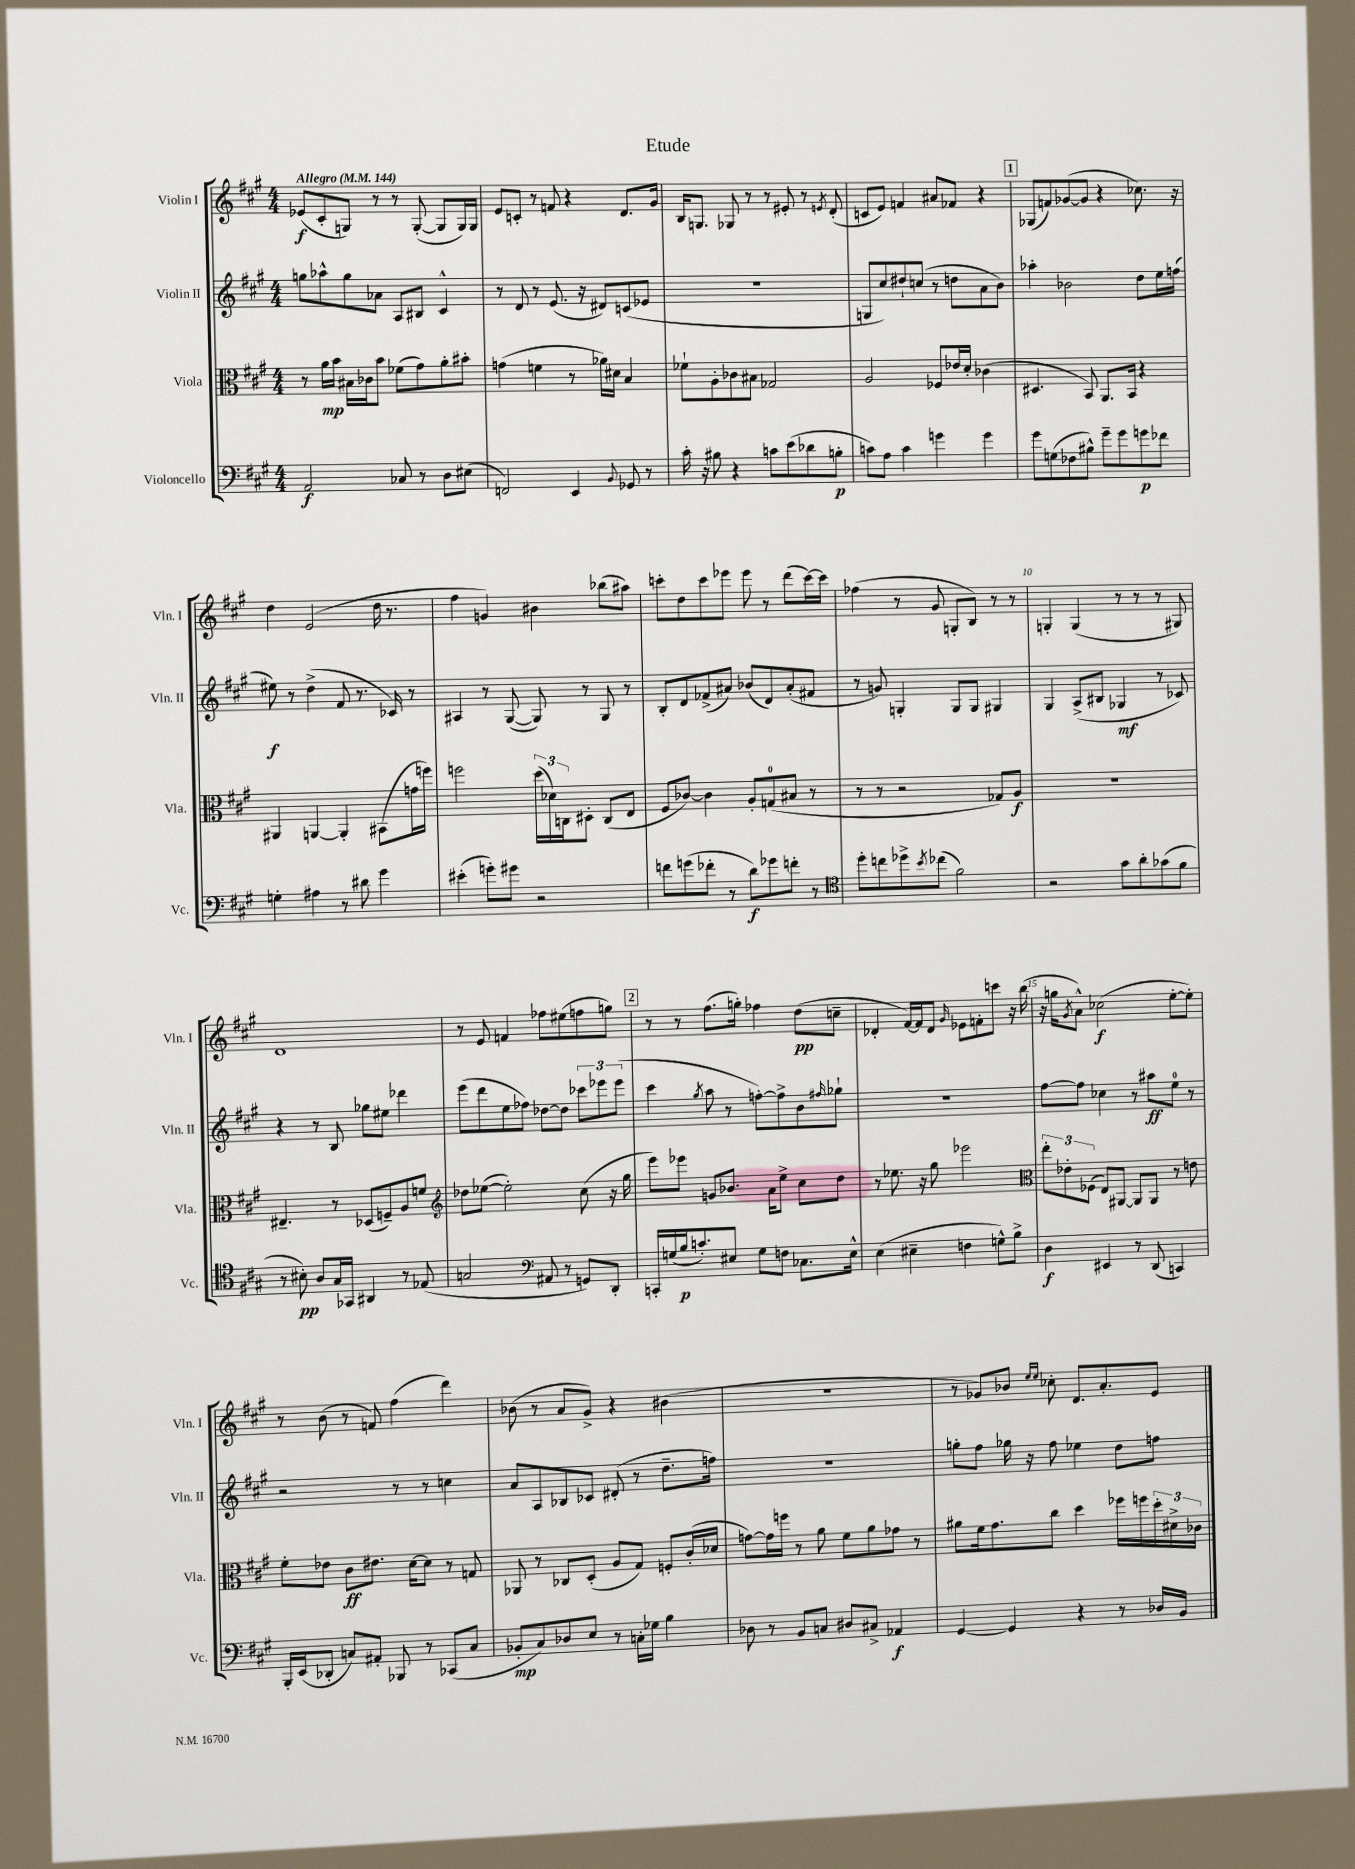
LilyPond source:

\header { title = "Etude" }
<<
\new StaffGroup <<
\new Staff = "s0" \with { instrumentName = "Violin I" shortInstrumentName = "Vln. I" } {
    \clef treble \key a \major \numericTimeSignature \time 4/4 \tempo "Allegro" 4 = 144
    ees'8\f( cis'8-. g8) r8 r8 g8~-.( g8 g16) g16 |
    e'8 c'8-. r8 f'8 r4 d'8. gis'16 |
    b16 g8. ges8 r8 r8 eis'8-. r8 \acciaccatura { e'8 } d'8-.( |
    c'8 e'8) f'4 ais'8 fes'8 r4 |
    \mark \markup { \box "1" } ges8( f'8) ges'8~( ges'8 r4 ces''8.) r16 |
    d''4 e'2( d''16 r8. |
    fis''4 g'4) bis'4 bes''8( ais''8) |
    c'''8-. d''8 c'''8 ees'''8 ees'''8 r8 d'''8( c'''16~) c'''16 |
    fes''4( r8 gis'8 g8-. b8) r8 r8 |
    g4-. g4( r8 r8 r8 gis8) |
    d'1 |
    r8 e'8 f'4 fes''8 eis''8( f''8 g''8) |
    \mark \markup { \box "2" } r8 r8 fis''8.( g''16-.) fes''4 d''8\pp( c''8-- |
    des'4-. fis'16~) fis'16 des'8 \grace { gis'16 } ees'8 f'8-. c'''8 r16 b''16( |
    r16 g''16 \acciaccatura { gis'8 } a'8-^) ces''2\f( e''8~-. e''8-.) |
    r8 b'8( r8 f'8) fis''4( d'''4) |
    bes'8( r8 a'8 gis'8->) r4 bis'4( |
    r1 |
    r8 ges'8) bes'8 \grace { e''16 e''16 } ces''8-. d'8. a'8.-. e'8 \bar "|." |
}
\new Staff = "s1" \with { instrumentName = "Violin II" shortInstrumentName = "Vln. II" } {
    \clef treble \key a \major \numericTimeSignature \time 4/4
    g''8 aes''8-^ g''8 aes'8 a8 bis8 cis'4-^ |
    r8 d'8 r8 e'8.( r16 dis'8) c'8( ees'8 |
    R1 |
    g8 cis''8) dis''8-! c''8( r8 d''8 a'8 b'8) |
    \mark \markup { \box "1" } aes''4-. bes'2 d''8 e''16 f''16( |
    eis''8\f) r8 d''4->( fis'8 r8. ces'16) r8 |
    ais4 r8 gis8~( gis8) r8 gis8 r8 |
    b8-. d'8 fes'8->( ais'8) bes'8( d'8) ais'8-.( fis'8 |
    r8 g'8) g4-. g8 g8 gis4 |
    gis4 a8->( bis8 ges4\mf r8 ces'8) |
    r4 r8 b8 ges''8 eis''8 des'''4 |
    e'''8( d'''8 e''8 fes''8) des''8~ des''8 \tuplet 3/2 { ces'''8 ees'''8 ees'''8( } |
    \mark \markup { \box "2" } cis'''4 \acciaccatura { gis''8 } a''8 r8 f''8~-.) f''8-> b'8 \grace { fis''16 } ges''8-! |
    R1 |
    fis''8~ fis''8 ces''4 r8 ais''8\ff e''8-0 r8 |
    r2 r8 r8 c''4 |
    a'8 a8 bes8 ces'8 dis'8-.( r8 d''8.-- f''16) |
    R1 |
    g''8-. fis''8 ges''16 r16 fis''8 ees''4 d''8 f''8 \bar "|." |
}
\new Staff = "s2" \with { instrumentName = "Viola" shortInstrumentName = "Vla." } {
    \clef alto \key a \major \numericTimeSignature \time 4/4
    r8 a'16\mp b'16 bis16 ces'16 b'8 fes'8( gis'8) a'8-. bis'8-. |
    g'4( f'4 r8 aes'16) dis'16 b4 |
    fes'8-! a8-. ces'8 bis8 ges2 |
    a2 fes8 ees'16 d'16-. ces'4( |
    \mark \markup { \box "1" } dis4. b,8) a,8. b,16 r4 |
    ais,4 a,4~ a,4-. bis,8( g'16 f''16) |
    f''2 \tuplet 3/2 { d''16( des'16) c16 } dis8-. c8( e8 |
    fis8 ces'8~) ces'4 a8-. g8-0( bis8 r8 |
    r8 r8 r2 ges8) a8\f |
    R1 |
    eis4.-- r8 des8( f8--) a8 f'8 |
    \clef treble des''8 ees''8~( ees''2-.) cis''8( r16 gis''16 |
    \mark \markup { \box "2" } e'''8) ees'''8 g'8 bes'8. a'16 e''8-> cis''8 d''8 |
    r8 ees''8. r16 gis''8 ees'''2 |
    \clef alto \tuplet 3/2 { e''8-. ees'8-. fes8( } e8) ais,8~ ais,8 ais,8 r8 e'8 |
    fis'8-. ees'8 cis'8\ff eis'8. d'16~ d'8 r8 g8 |
    aes,8 r8 ces8 d8-.( a8 gis8) f8-. cis'16-.( des'16 |
    g'8~) g'16 f''16 r8 a'8 fis'8 a'8 ges'8 r8 |
    ais'8 fis'16 gis'8. cis''8 d''4 fes''16 f''16 \tuplet 3/2 { d''16-. dis'16-> ces'16 } \bar "|." |
}
\new Staff = "s3" \with { instrumentName = "Violoncello" shortInstrumentName = "Vc." } {
    \clef bass \key a \major \numericTimeSignature \time 4/4
    a,2\f ces8 r8 d8 eis8( |
    f,2) e,4 \appoggiatura { b,8 } ges,8 r8 |
    cis'16-. r16 bis8 r4 c'8 e'8( des'8 b8-.\p |
    c'8) a8 c'4 g'4 g'4 |
    \mark \markup { \box "1" } gis'8 g8( fes8 bis8-^) gis'8-- gis'8 g'8\p fes'8 |
    g4-. ais4 r8 dis'8 gis'4 |
    eis'4-.( g'8-.) gis'8 r2 |
    f'8 g'8( fes'8-. r8 d'8\f) ges'8 f'8-. r8 |
    \clef tenor d''8-. c''8 des''8-> \acciaccatura { b'8 } ces''8( fis'2) |
    r2 gis'8 a'8-. ges'8( fis'8 |
    r8 bis8-.\pp) a8 gis16 ges,16 ais,4 r8 ees8( |
    g2 \clef bass ais,8 r8 g,8) d,8-. |
    \mark \markup { \box "2" } c,16-. g16( b16\p c'8.-.) eis8 g8 f8 ces8. eis16-^ |
    e4( eis4-- f4 g8-^) b8-> |
    d4\f eis,4 r8 d,8( c,4) |
    b,,16-. e,16( des,8-. c8) ais,8-. bes,,8 r8 ces,8( c8 |
    bes,8-.\mp cis8) des8 e8 r8 c16-. ges16 b4 |
    des8 r8 b,8 c8 dis8 cis8-> aes,4\f |
    gis,4~ gis,4 r4 r8 des16 b,16 \bar "|." |
}
>>
>>
\layout { \context { \Score \override BarNumber.break-visibility = ##(#f #t #t) barNumberVisibility = #(every-nth-bar-number-visible 5) } }
